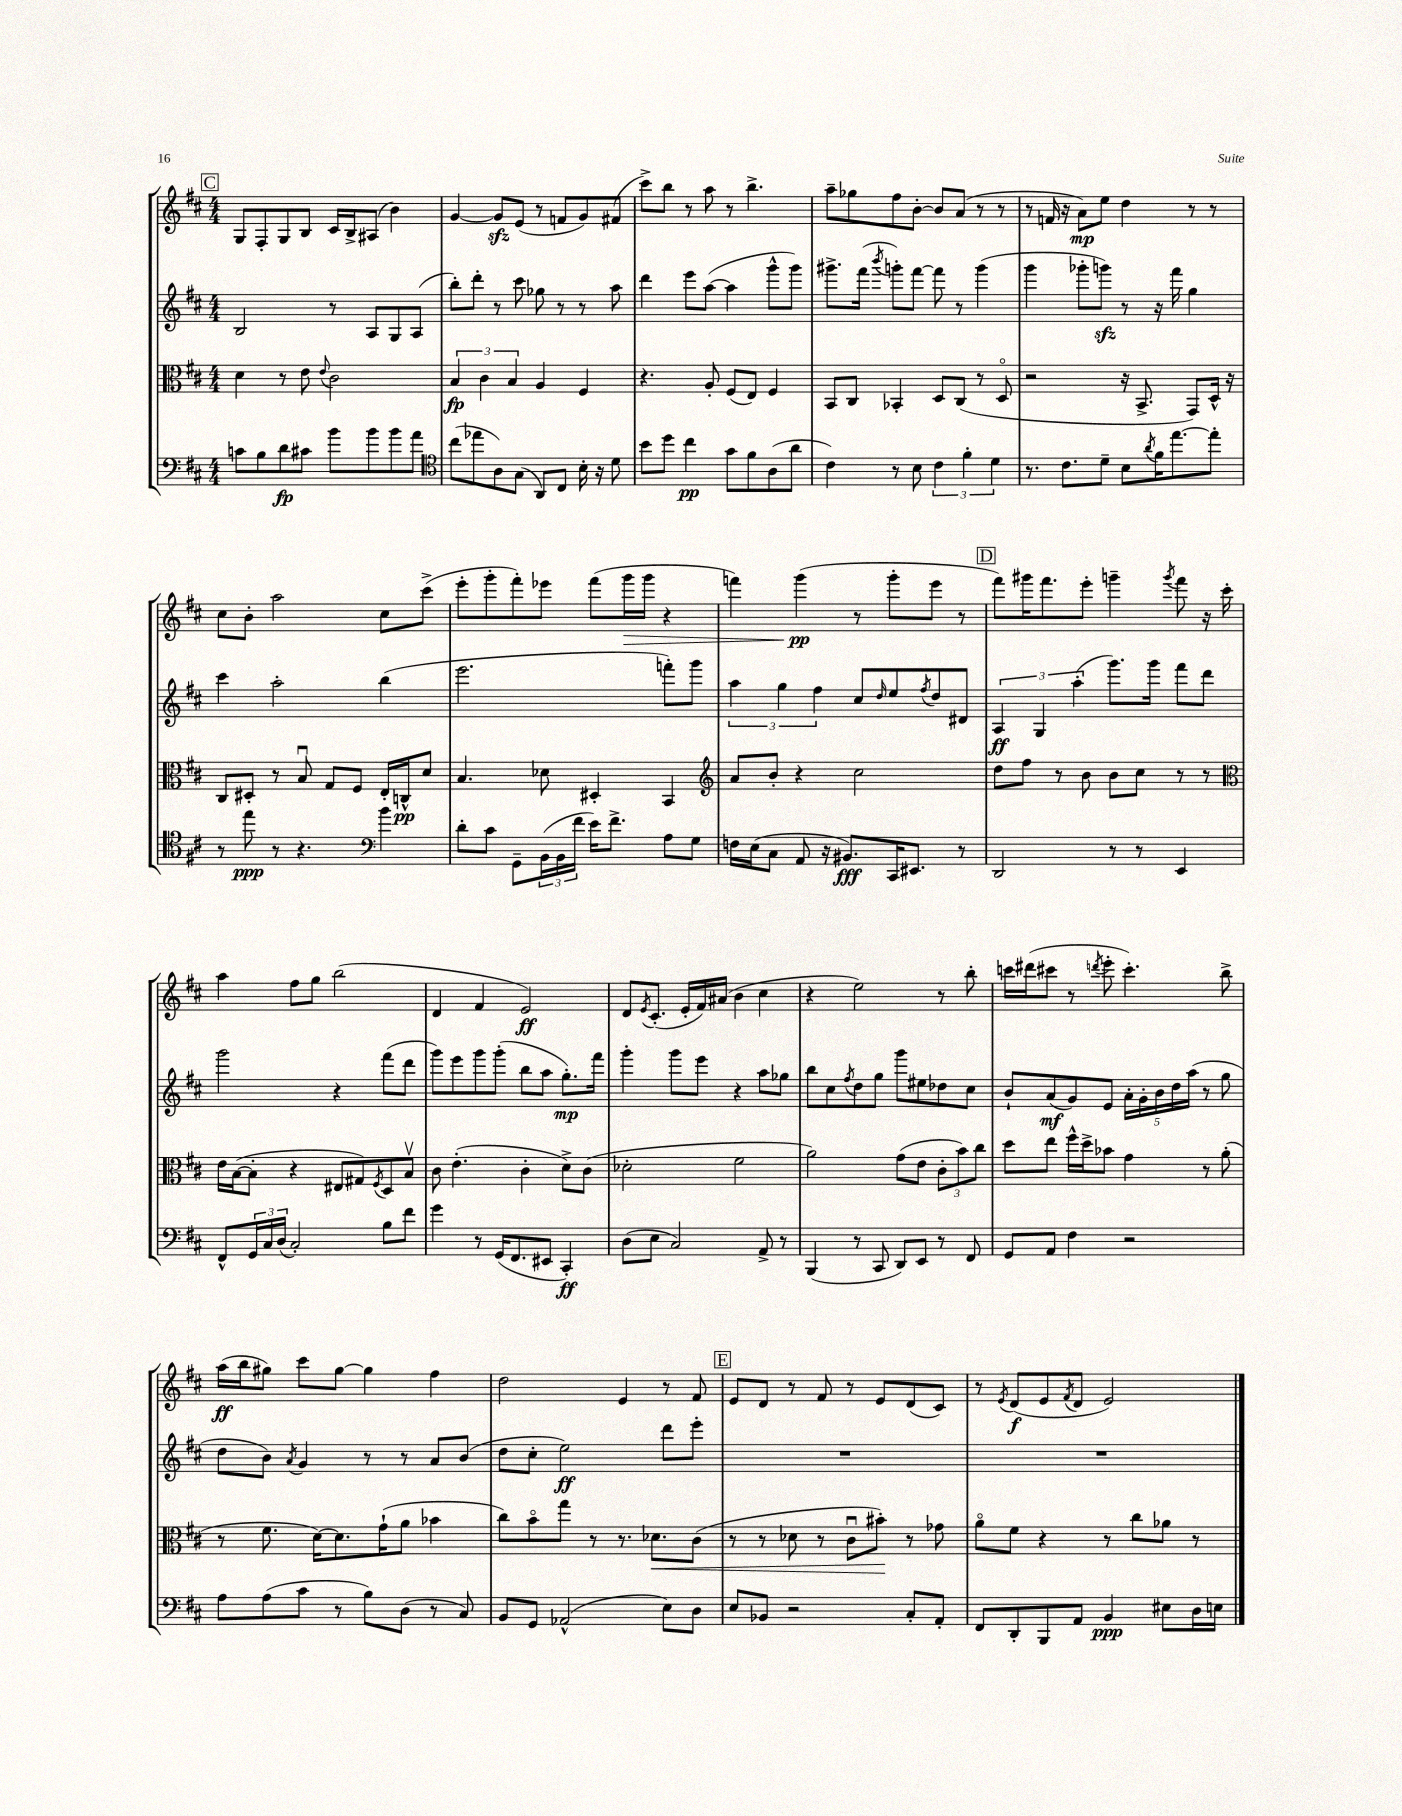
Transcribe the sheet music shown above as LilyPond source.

<<
\new StaffGroup <<
\new Staff = "s0" {
    \clef treble \key d \major \numericTimeSignature \time 4/4
    \mark \markup { \box "C" } g8 fis8-. g8 b8 cis'16 b16-> ais8( b'4) |
    g'4~ g'8\sfz e'8( r8 f'8 g'8) fis'8( |
    cis'''8->) b''8 r8 a''8 r8 b''4.-> |
    a''8-- ges''8 fis''8 b'8~-. b'8 a'8( r8 r8 |
    r8 f'16 r16 a'8\mp) e''8 d''4 r8 r8 |
    cis''8 b'8-. a''2 cis''8 cis'''8->( |
    e'''8-. g'''8-. fis'''8-.) ees'''8 fis'''8( g'''16\> g'''16 r4 |
    f'''4) g'''4\pp\!( r8 g'''8-. e'''8 r8 |
    \mark \markup { \box "D" } fis'''8) gis'''16 fis'''8. e'''8-. g'''4-- \acciaccatura { g'''8 } fis'''8 r16 cis'''16-. |
    a''4 fis''8 g''8 b''2( |
    d'4 fis'4 e'2\ff) |
    d'8 \acciaccatura { e'8 } cis'8.-.( e'16-. fis'16) ais'16( b'4 cis''4 |
    r4 e''2) r8 b''8-. |
    c'''16 dis'''16( cis'''8 r8 \acciaccatura { d'''8 } e'''8-. cis'''4.-.) b''8-> |
    a''16\ff( b''16 gis''8) cis'''8 gis''8~ gis''4 fis''4 |
    d''2 e'4 r8 fis'8 |
    \mark \markup { \box "E" } e'8 d'8 r8 fis'8 r8 e'8 d'8( cis'8) |
    r8 \acciaccatura { e'8 } d'8\f( e'8 \acciaccatura { fis'8 } d'8 e'2) \bar "|." |
}
\new Staff = "s1" {
    \clef treble \key d \major \numericTimeSignature \time 4/4
    \mark \markup { \box "C" } b2 r8 a8 g8 a8( |
    b''8-.) d'''8-. r8 cis'''8 ges''8 r8 r8 a''8 |
    d'''4 e'''8 a''8~( a''4 g'''8-^ g'''8) |
    gis'''8.-> fis'''16( \acciaccatura { b'''8 } g'''8-.) fis'''8~ fis'''8 r8 g'''4( |
    g'''4 ges'''8-. g'''8\sfz) r8 r16 fis'''16 g''4 |
    cis'''4 a''2-. b''4( |
    e'''2. f'''8-.) g'''8 |
    \tuplet 3/2 { a''4 g''4 fis''4 } cis''8 \grace { d''16 } e''8 \acciaccatura { fis''8 } d''8 dis'8 |
    \mark \markup { \box "D" } \tuplet 3/2 { a4\ff g4 a''4-.( } g'''8.) g'''16 fis'''8 d'''8 |
    g'''2 r4 fis'''8( d'''8 |
    g'''8) e'''8 g'''8 g'''8-.( b''8 a''8 g''8.-.\mp) fis'''16 |
    g'''4-. g'''8 e'''8 r4 a''8 ges''8 |
    b''8 cis''8 \acciaccatura { fis''8 } d''8 g''8 g'''8 eis''8 des''8 cis''8 |
    b'8-! a'8\mf( g'8) e'8 \tuplet 5/4 { a'16-. g'16-. b'16 d''16 a''16( } r8 g''8 |
    d''8 b'8) \acciaccatura { a'8 } g'4 r8 r8 a'8 b'8( |
    d''8 cis''8-. e''2\ff) d'''8 e'''8-. |
    \mark \markup { \box "E" } R1 |
    R1 \bar "|." |
}
\new Staff = "s2" {
    \clef alto \key d \major \numericTimeSignature \time 4/4
    \mark \markup { \box "C" } d'4 r8 e'8 \appoggiatura { e'8 } cis'2 |
    \tuplet 3/2 { b4\fp cis'4 b4 } a4 fis4 |
    r4. a8-. fis8( e8) fis4 |
    b,8 cis8 bes,4-. d8 cis8( r8 d8\flageolet |
    r2 r16 b,8.-> g,8) d16-^ r16 |
    cis8 dis8-. r8 b8\downbow g8 fis8 e16-. c16-^\pp d'8 |
    b4. des'8 dis4-. b,4 |
    \clef treble a'8 b'8-. r4 cis''2 |
    \mark \markup { \box "D" } d''8 fis''8 r8 b'8 b'8 cis''8 r8 r8 |
    \clef alto e'16 b16~( b8-. r4 eis8 gis8) \acciaccatura { fis8 } d8 b8\upbow |
    cis'8 e'4.-.( cis'4-. d'8->) cis'8( |
    des'2-. fis'2 |
    a'2) g'8( e'8 \tuplet 3/2 { cis'8-. b'8) cis''8 } |
    d''8 e''8 fis''16-^ d''16-> bes'8 g'4 r8 a'8-.( |
    r8 fis'8. d'16~) d'8. g'16-!( a'8 bes'4 |
    cis''8) b'8\flageolet g''8 r8 r8. des'8.\< cis'8( |
    \mark \markup { \box "E" } r8 r8 des'8 r8 cis'8\downbow bis'8-.\!) r8 ges'8 |
    a'8\flageolet fis'8 r4 r8 cis''8 aes'8 r8 \bar "|." |
}
\new Staff = "s3" {
    \clef bass \key d \major \numericTimeSignature \time 4/4
    \mark \markup { \box "C" } c'8 b8 d'8\fp cis'8 b'8 b'8 b'8 a'8 |
    \clef tenor cis''8( ees''8 a8) g8( a,8) cis8 b16-. r16 d'8 |
    b'8 d''8 cis''4\pp g'8 fis'8 a8( a'8 |
    cis'4) r8 b8 \tuplet 3/2 { cis'4 fis'4-. d'4 } |
    r8. cis'8. d'8-- b8 \acciaccatura { a'8 } fis'16 e''8.~ e''8-. |
    r8 e''8\ppp r8 r4. \clef bass b'4 |
    d'8-. cis'8 g,8-- \tuplet 3/2 { b,16( b,16 fis'16 } e'16) fis'8.-> a8 g8 |
    f16 e16( cis8 a,8 r16 bis,8.\fff) cis,16 eis,8. r8 |
    \mark \markup { \box "D" } d,2 r8 r8 e,4 |
    fis,8-^ \tuplet 3/2 { g,16 cis16 d16( } cis2-.) b8 fis'8 |
    g'4 r8 g,16( fis,8. eis,8 cis,4-.\ff) |
    d8( e8 cis2) a,8-> r8 |
    b,,4( r8 cis,8 d,8) e,8 r8 fis,8 |
    g,8 a,8 fis4 r2 |
    a8 a8( cis'8 r8 b8) d8( r8 cis8) |
    b,8 g,8 aes,2-^( e8) d8 |
    \mark \markup { \box "E" } e8 bes,8 r2 cis8-. a,8-. |
    fis,8 d,8-. b,,8 a,8 b,4\ppp eis8 d16 e16 \bar "|." |
}
>>
>>
\layout { \context { \Score \remove "Bar_number_engraver" } }
